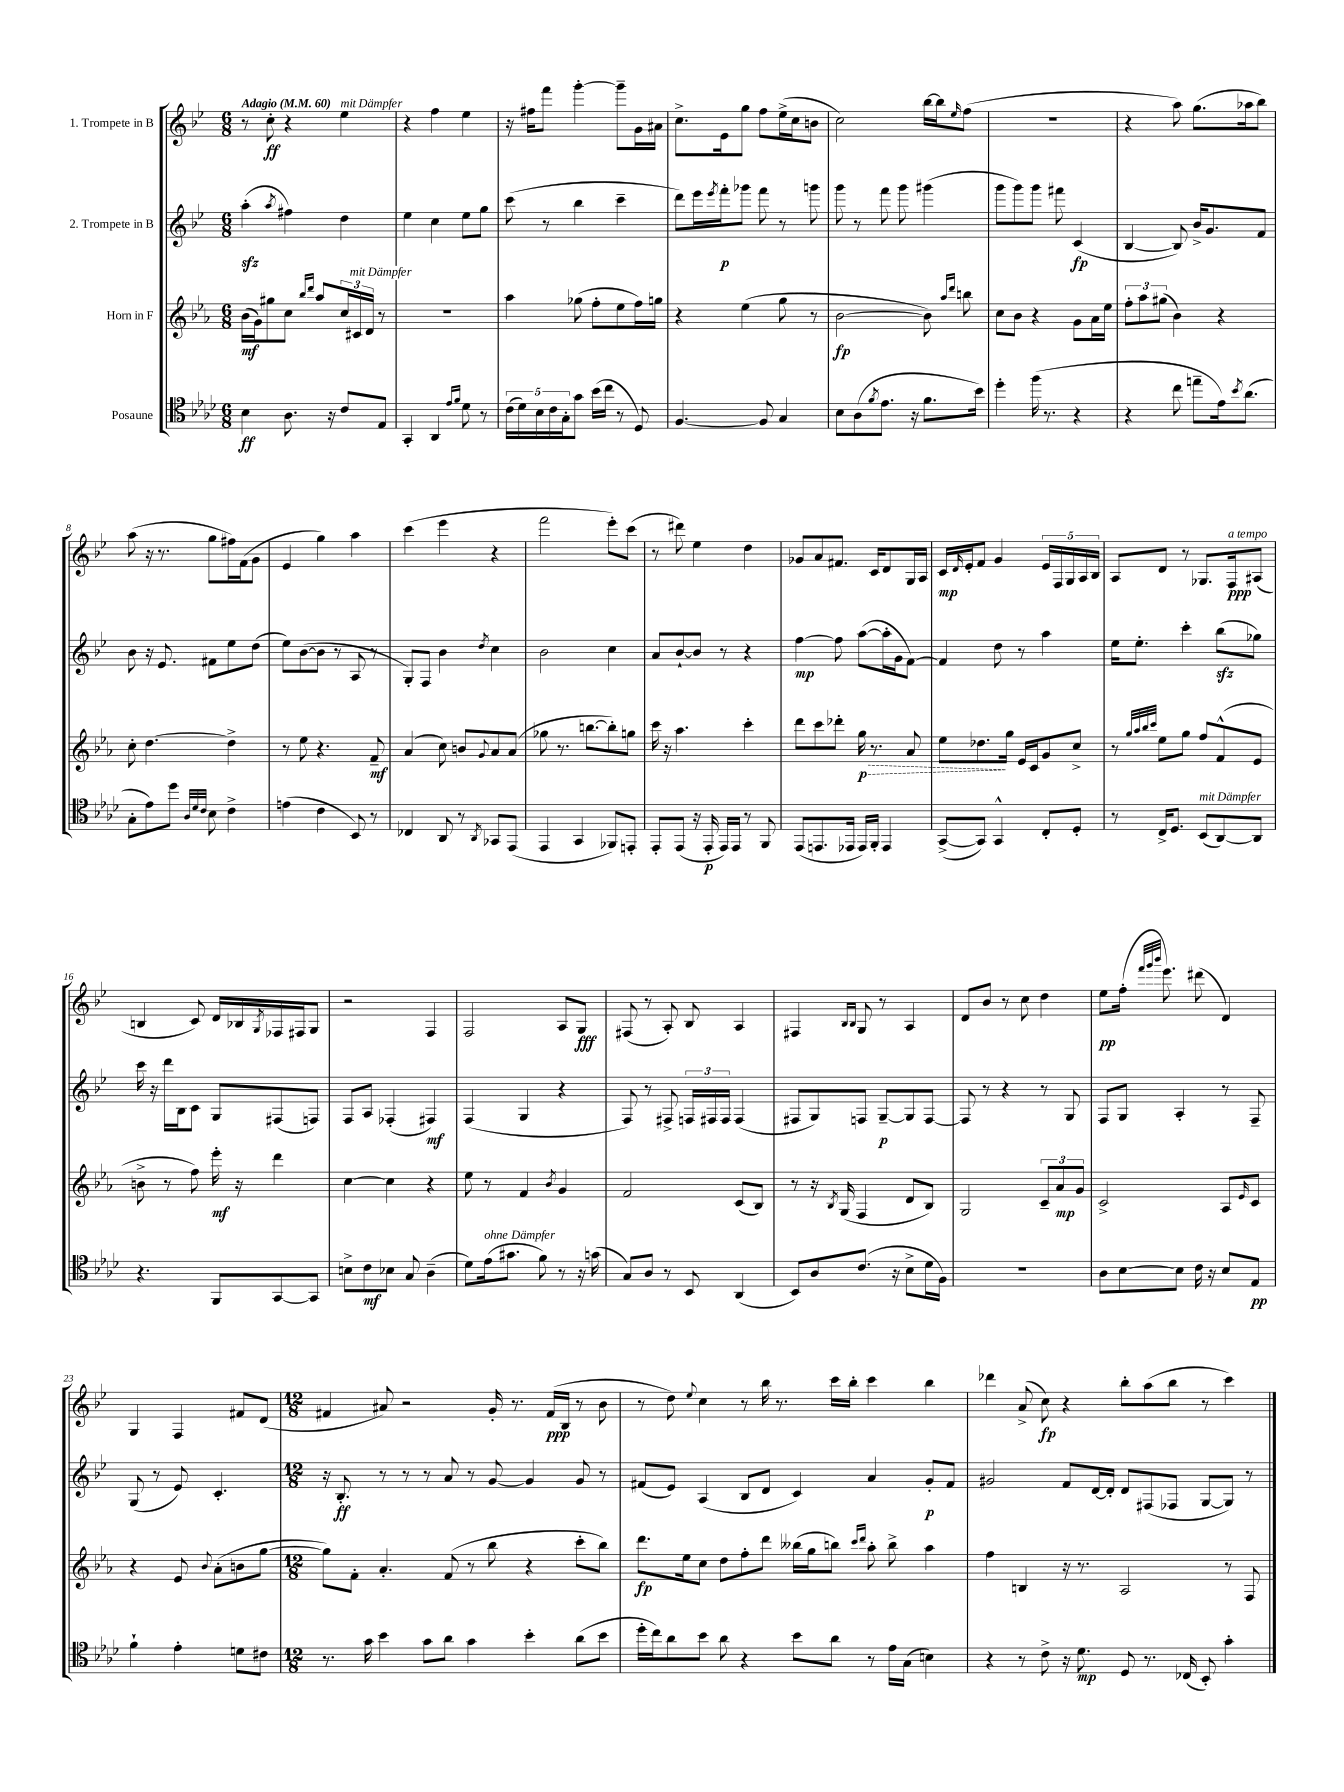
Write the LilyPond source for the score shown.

<<
\new StaffGroup <<
\new Staff = "s0" \with { instrumentName = "1. Trompete in B" } {
    \clef treble \key bes \major \numericTimeSignature \time 6/8 \tempo "Adagio" 4 = 60
    r8 c''8-.\ff r4 ees''4^\markup { \italic "mit Dämpfer" } |
    r4 f''4 ees''4 |
    r16 fis''16 f'''8 g'''4~-. g'''8-- g'16 ais'16 |
    c''8.-> ees'16 g''8 f''8 ees''16->( c''16 b'8 |
    c''2) bes''16~ bes''16 \grace { ees''16 } f''8( |
    R2. |
    r4 a''8) g''8.( aes''16 bes''8) |
    a''8( r16 r8. g''8 fis''16) f'16( g'8 |
    ees'4 g''4) a''4 |
    c'''4( ees'''4 r4 |
    f'''2 ees'''8-.) c'''8( |
    r8 dis'''8) ees''4 d''4 |
    ges'8 a'8 fis'8. c'16 d'8 g16 a16 |
    c'16\mp \grace { d'16 } ees'16-. f'8 g'4 \tuplet 5/4 { ees'16 f16 g16 a16 bes16 } |
    a8 d'8 r8 ges8. f16\ppp^\markup { \italic "a tempo" } ais8( |
    b4 c'8) d'16 bes16 \acciaccatura { g8 } fes16 fis16 g8 |
    r2 f4 |
    f2 a8 g8\fff |
    fis8( r8 a8-.) bes8 a4 |
    fis4 \grace { bes16 bes16 } g8 r8 a4 |
    d'8 bes'8 r8 c''8 d''4 |
    ees''8\pp f''16-.( \grace { f'''32 g'''32 bes'''32 } ees'''8.) dis'''8( d'4) |
    g4 f4 fis'8 d'8( |
    \numericTimeSignature \time 12/8 fis'4 ais'8) r2 g'16-. r8. fis'16\ppp( bes16 r8 bes'8 |
    r8 d''8) \appoggiatura { ees''8 } c''4 r8 bes''16 r8. c'''16 bes''16-. c'''4 bes''4 |
    des'''4 a'8->( c''8\fp) r4 bes''8-. a''8( bes''8 r8 c'''4) \bar "|." |
}
\new Staff = "s1" \with { instrumentName = "2. Trompete in B" } {
    \clef treble \key bes \major \numericTimeSignature \time 6/8
    a''4-.\sfz( \acciaccatura { a''8 } fis''4) d''4 |
    ees''4 c''4 ees''8 g''8 |
    c'''8( r8 bes''4 c'''4-- |
    d'''8) ees'''16 \acciaccatura { ees'''8 } f'''16-.\p ges'''8 f'''8 r8 g'''8 |
    g'''8 r8 f'''8 g'''8 gis'''4( |
    g'''8 g'''8) g'''8 fis'''8 c'4\fp( |
    bes4~ bes8) bes'16-> g'8. f'8 |
    bes'8 r16 ees'8. fis'8 ees''8 d''8( |
    ees''8) bes'8~( bes'8 r8 a8 r8 |
    g8-.) f8 bes'4 \acciaccatura { d''8 } c''4 |
    bes'2 c''4 |
    a'8 bes'8~-! bes'8 r8 r4 |
    f''4~\mp f''8 a''8~( a''16-. g'16 f'8~) |
    f'4 d''8 r8 a''4 |
    ees''16 ees''8.-. c'''4-. bes''8\sfz( ges''8) |
    c'''16 r16 d'''16 bes16 c'8 g8 fis8( f8) |
    f8 a8 fes4-.( fis4\mf) |
    f4( g4 r4 |
    f8) r8 fis8-> \tuplet 3/2 { f16 fis16 fis16 } fis4( |
    fis8 g8) f8 g8~--\p g8 f8~ |
    f8 r8 r4 r8 g8 |
    f8 g8 a4-. r8 f8-- |
    g8( r8 ees'8) c'4.-. |
    \numericTimeSignature \time 12/8 r16 bes8.-.\ff r8 r8 r8 a'8 r8 g'8~ g'4 g'8 r8 |
    fis'8( ees'8) a4( bes8 d'8 c'4) a'4 g'8-.\p fis'8 |
    gis'2 f'8 d'16~ d'16-. d'8 fis8( fes8 g8~ g8) r8 \bar "|." |
}
\new Staff = "s2" \with { instrumentName = "Horn in F" } {
    \clef treble \key ees \major \numericTimeSignature \time 6/8
    bes'16\mf( g'16) gis''8 c''8 \grace { bes''16 d'''16 } aes''8 \tuplet 3/2 { c''16 cis'16^\markup { \italic "mit Dämpfer" } d'16 } r8 |
    R2. |
    aes''4 ges''8( f''8-. ees''8 f''16) g''16 |
    r4 ees''4( g''8 r8 |
    bes'2~\fp bes'8) \grace { aes''16 d'''16 } b''8 |
    c''8 bes'8 r4 g'8 aes'16 ees''16 |
    \tuplet 3/2 { f''8-. aes''8 gis''8( } bes'4) r4 |
    c''8-. d''4.~ d''4-> |
    r8 ees''8 r4. f'8--\mf |
    aes'4( c''8) b'8 \appoggiatura { g'8 } aes'8 aes'8( |
    ges''8 r8. b''8.~ b''8-.) g''8 |
    c'''16 r16 aes''4. c'''4-. |
    d'''8 c'''8 des'''8-. \once \override Hairpin.style = #'dashed-line g''16\p\> r8. aes'8 |
    ees''8 des''8.\! g''16 ees'16 c'16 g'8 c''8-> |
    r8 \grace { g''32 aes''32 bes''32 c'''32 } ees''8 g''8 f''8 f'8-^( ees'8 |
    b'8-> r8 f''8) ees'''16-.\mf r16 d'''4 |
    c''4~ c''4 r4 |
    ees''8 r8 f'4 \acciaccatura { bes'8 } g'4 |
    f'2 c'8( bes8) |
    r8 r16 \acciaccatura { bes8 } g16( f4 d'8 bes8) |
    g2 \tuplet 3/2 { c'8-- aes'8\mp g'8 } |
    c'2-> aes8 \grace { ees'16 } c'8 |
    r4 ees'8 \appoggiatura { bes'8 } aes'8-.( b'8 g''8~ |
    \numericTimeSignature \time 12/8 g''8) f'8-. aes'4.-. f'8( r8 bes''8 r4 c'''8-. bes''8) |
    d'''8.\fp ees''16 c''8 d''8 f''8-. d'''8 beses''16( g''16 b''8) \grace { c'''16 d'''16 } aes''8-. b''8-> aes''4 |
    f''4 b4 r16 r8. aes2 r8 f8 \bar "|." |
}
\new Staff = "s3" \with { instrumentName = "Posaune" } {
    \clef tenor \key aes \major \numericTimeSignature \time 6/8
    bes4\ff aes8. r16 c'8 ees8 |
    g,4-. aes,4 \grace { ees'16 f'16 } des'8 r8 |
    \tuplet 5/4 { c'16( des'16) bes16 c'16 g16-. } g'8 bes'16( c''16 r8 des8) |
    f4.~ f8 g4 |
    bes8 aes8( \acciaccatura { f'8 } ees'8. r16 f'8. bes'16) |
    des''4-. f''16( r8. r4 |
    r4 c''8 e''8-- ees'16) \acciaccatura { bes'8 } aes'8.( |
    g8-. ees'8) des''8 \grace { aes32 des'32 c'32 } bes8 c'4-> |
    e'4( c'4 bes,8) r8 |
    ces4 aes,8 r8 \acciaccatura { aes,8 } ges,8 ees,8( |
    ees,4 g,4 fes,8) e,8-. |
    ees,8-. ees,8( r16 ees,16-.\p ees,16) ees,16 r8 f,8 |
    ees,8( e,8. ees,16 ees,16) f,16-. ees,4 |
    g,8~->( g,8) g,4-^ c8-. des8-. |
    r8 c16-> des8. bes,8^\markup { \italic "mit Dämpfer" }( aes,8~) aes,8 |
    r4. f,8 g,8~ g,8 |
    b8-> c'8\mf bes8 g8 aes4--( |
    des'8) ees'16^\markup { \italic "ohne Dämpfer" }( gis'8. f'8) r8 r16 g'16( |
    g8) aes8 r8 bes,8 aes,4( |
    bes,8) aes8 c'8.( r16 bes8-> des'16 f16) |
    R2. |
    aes8 bes8~ bes8 c'16 r16 bes8 ees8\pp |
    f'4-! ees'4-. d'8 cis'8 |
    \numericTimeSignature \time 12/8 r8. g'16 bes'4 g'8 aes'8 g'4 bes'4-. aes'8( bes'8 |
    des''16-. c''16) aes'8 bes'8 aes'8 r4 bes'8 aes'8 r8 ees'16 g16( b4) |
    r4 r8 c'8-> r16 des'8.\mp des8 r8. ces16( bes,8-.) g'4-. \bar "|." |
}
>>
>>
